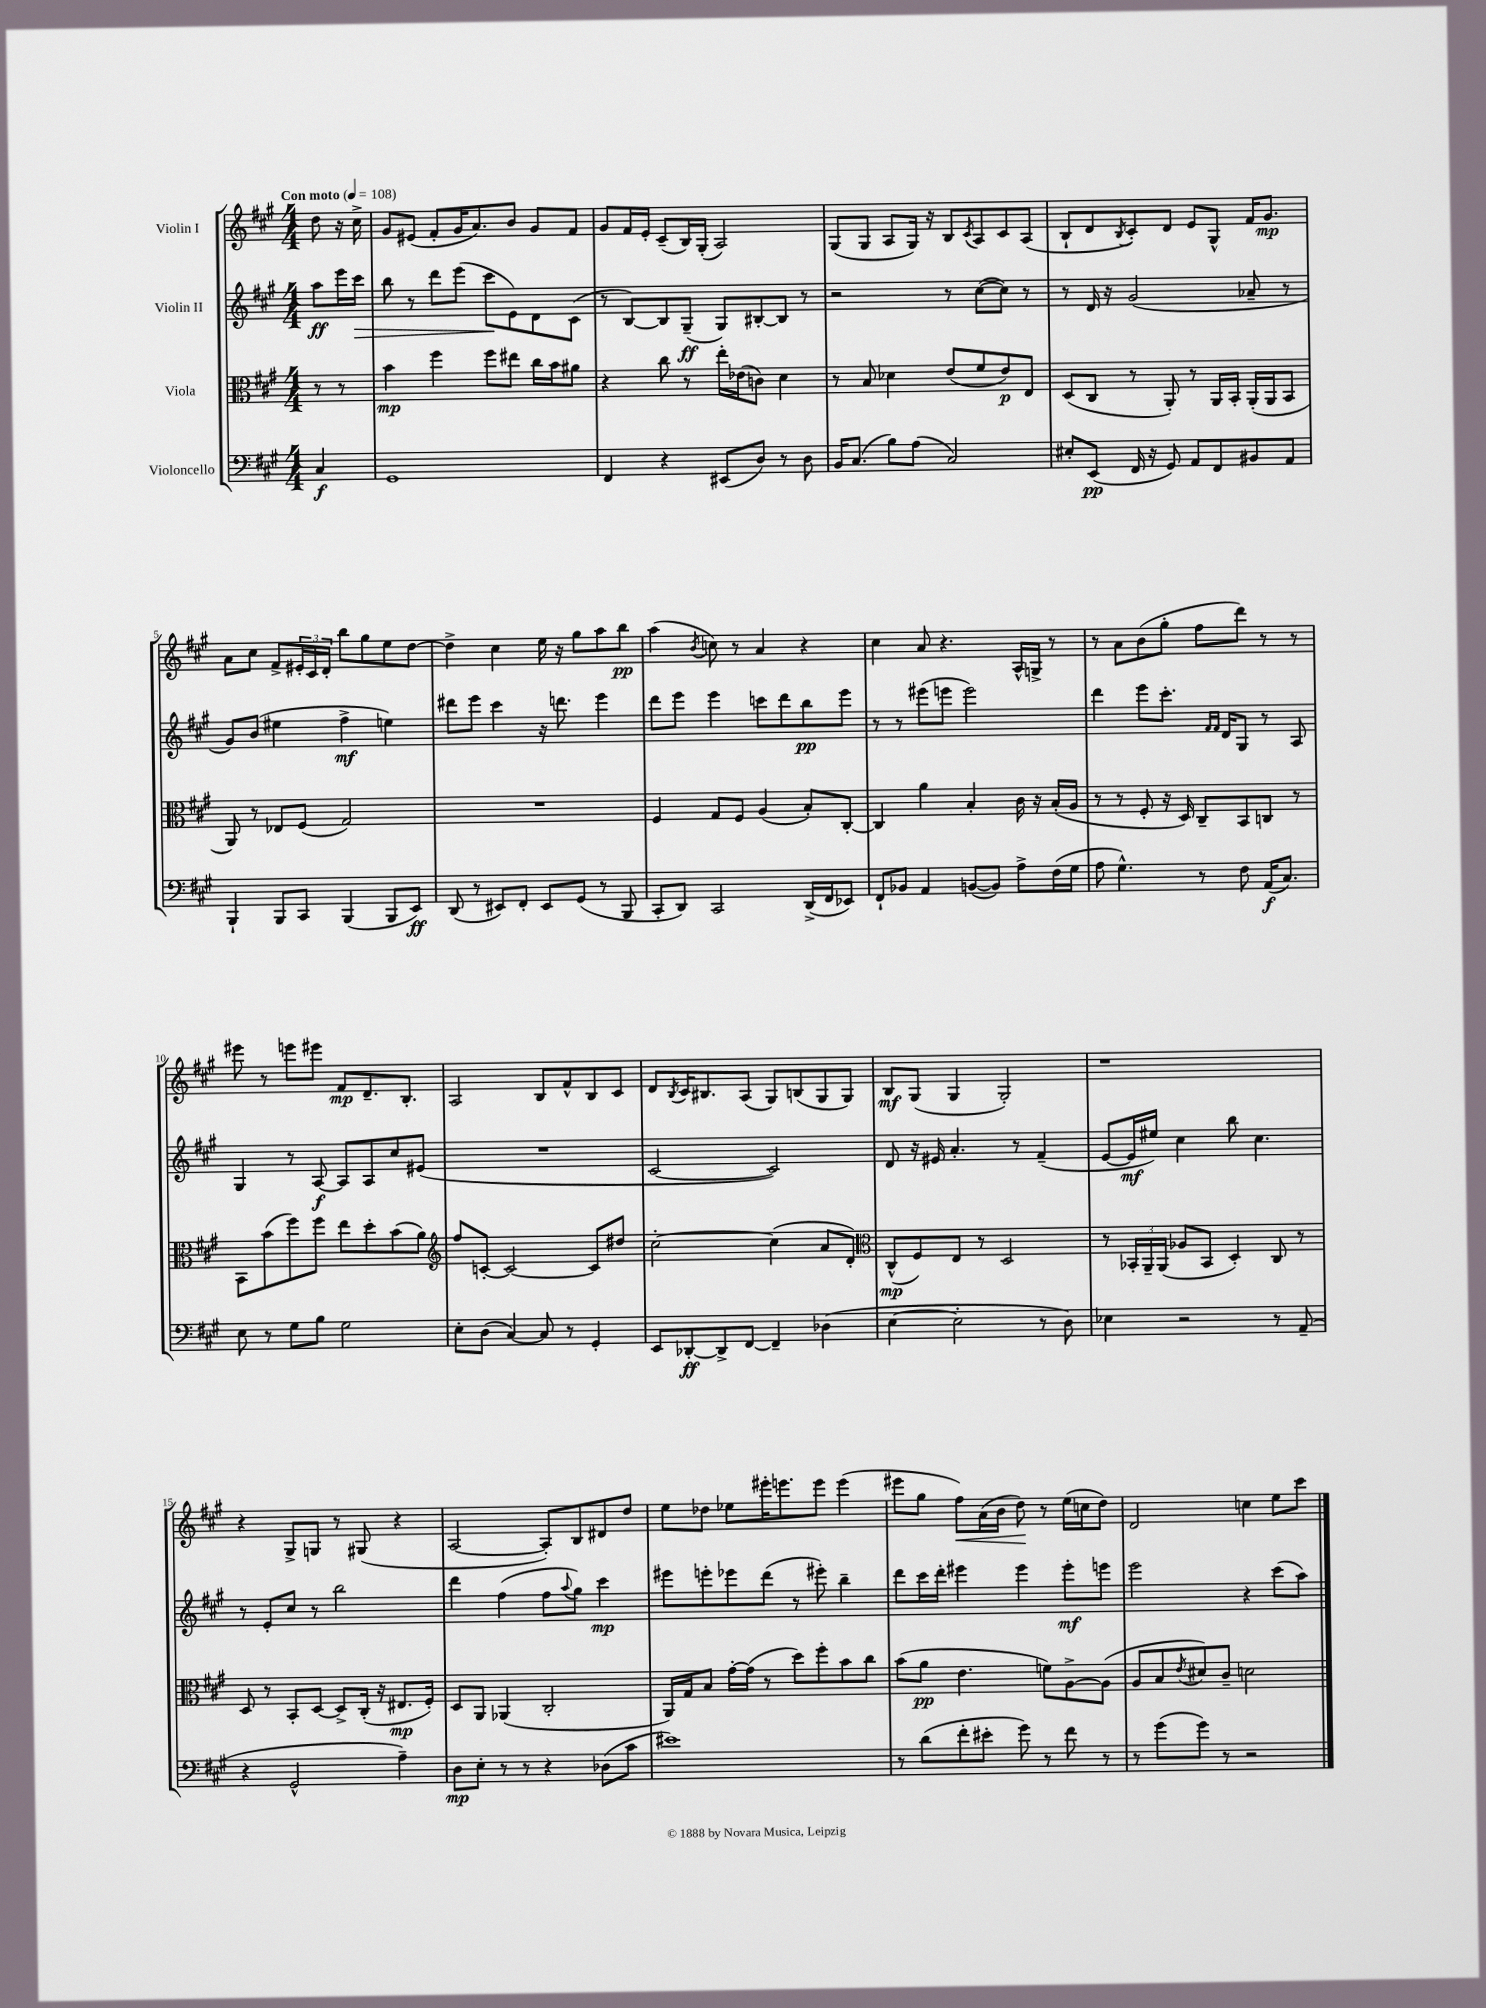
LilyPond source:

<<
\new StaffGroup <<
\new Staff = "s0" \with { instrumentName = "Violin I" } {
    \clef treble \key a \major \numericTimeSignature \time 4/4 \partial 4 \tempo "Con moto" 4 = 108
    d''8 r16 cis''16-> |
    gis'8 eis'8( fis'8-. gis'16 a'8.) b'8 gis'8 fis'8 |
    gis'8 fis'16 e'16-. cis'8--( b16) gis16-.( a2) |
    gis8( gis8 a8 gis16) r16 b8 \acciaccatura { cis'8 } a8 cis'8 a8( |
    b8-! d'8 \acciaccatura { b8 } cis'8-.) d'8 e'8 gis8-^ fis'16 gis'8.\mp |
    a'8 cis''8 fis'8-> \tuplet 3/2 { eis'16-. cis'16 d'16-. } b''8 gis''8 e''8 d''8~ |
    d''4-> cis''4 e''16 r16 gis''8 a''8 b''8\pp |
    a''4( \acciaccatura { b'8 } c''8) r8 a'4 r4 |
    cis''4 a'8 r4. a16-^ g16-> r8 |
    r8 a'8 b'8( gis''8-. fis''8 d'''8) r8 r8 |
    eis'''8 r8 e'''8 eis'''8 fis'8\mp d'8.-- b8.-. |
    a2 b8 fis'8-^ b8 cis'8 |
    d'8 \acciaccatura { b8 } cis'16 bis8. a8( gis8) b8( gis8 gis8) |
    b8\mf gis8( gis4 gis2-.) |
    r1 |
    r4 gis8-> g8 r8 gis8( r4 |
    a2~ a8-.) b8 dis'8 d''8 |
    e''8 des''8 ees''8 eis'''16-. e'''8. e'''8 e'''4( |
    eis'''8 gis''8 fis''8\<) a'16( b'16 d''8\!) r8 e''16( c''16 d''8) |
    d'2 c''4 e''8 cis'''8 \bar "|." |
}
\new Staff = "s1" \with { instrumentName = "Violin II" } {
    \clef treble \key a \major \numericTimeSignature \time 4/4 \partial 4
    a''8\ff e'''16 cis'''16\> |
    b''8 r8 d'''8 e'''8( cis'''8\! e'8) d'8 cis'8( |
    r8 b8~) b8 gis8--\ff( gis8) bis8~-. bis8 r8 |
    r2 r8 cis''8~( cis''8) r8 |
    r8 d'16 r16 gis'2( aes'8-- r8 |
    gis'8) b'8( eis''4 fis''4->\mf e''4) |
    dis'''8 e'''8 cis'''4 r16 d'''8. e'''4 |
    d'''8 e'''8 e'''4 c'''8 d'''8 b''8\pp e'''8 |
    r8 r8 eis'''8( e'''8 e'''2) |
    d'''4 e'''8 cis'''8.-. \grace { fis'16 fis'16 } d'16 gis8 r8 a8 |
    gis4 r8 a8~\f a8 a8 cis''8 eis'8( |
    R1 |
    cis'2~ cis'2) |
    d'8 r16 eis'16 a'4.-. r8 fis'4--( |
    e'8~ e'16\mf eis''16) cis''4 b''8 cis''4. |
    r8 e'8-. cis''8 r8 b''2 |
    d'''4 fis''4( fis''8 \appoggiatura { a''8 } gis''8) cis'''4\mp |
    eis'''8 e'''8-. ees'''8 d'''8( r8 eis'''8-.) b''4-- |
    d'''8 cis'''16 d'''16-. eis'''4 eis'''4 eis'''8-.\mf e'''8 |
    e'''2 r4 cis'''8( a''8) \bar "|." |
}
\new Staff = "s2" \with { instrumentName = "Viola" } {
    \clef alto \key a \major \numericTimeSignature \time 4/4 \partial 4
    r8 r8 |
    b'4\mp fis''4 fis''8 eis''8 cis''16 b'16 ais'8 |
    r4 cis''8 r8 e''16-. ees'16( c'8) d'4 |
    r8 b8 des'4 e'8( fis'8 e'8\p) e8 |
    d8( cis8 r8 a,8-.) r8 a,16 b,16-. a,16-.( a,16 b,8 |
    a,8) r8 ees8 fis8( gis2) |
    R1 |
    fis4 gis8 fis8 a4( b8-.) cis8~-. |
    cis4 a'4 b4-. cis'16 r16 b16-.( a16 |
    r8 r8 fis8-. r16 d16) cis8-- b,8 c8 r8 |
    b,8 b'8( fis''8) fis''8 e''8 d''8-. b'8( a'8) |
    \clef treble fis''8 c'8~-. c'2~ c'8 dis''8 |
    cis''2~-. cis''4( a'8 d'8-.) |
    \clef alto cis8-^\mp( fis8) e8 r8 d2 |
    r8 \tuplet 3/2 { bes,16-. a,16-- a,16( } aes8 bes,8 d4-.) cis8 r8 |
    d8 r8 b,8-. d8~ d8-> cis16-.( r16 eis8.\mp fis16-.) |
    d8 a,8 aes,4( cis2-. |
    a,16) gis16 b8 gis'16~-. gis'16( r8 d''8) fis''8-. b'8 cis''8 |
    b'8( a'8\pp e'4. f'8) a8~-> a8( |
    a8 b8 \acciaccatura { e'8 } dis'8) cis'8-- d'2 \bar "|." |
}
\new Staff = "s3" \with { instrumentName = "Violoncello" } {
    \clef bass \key a \major \numericTimeSignature \time 4/4 \partial 4
    cis4\f |
    gis,1 |
    fis,4 r4 eis,8( d8) r8 d8 |
    b,16 cis8.( b8) a8( cis2) |
    eis8-. e,8\pp( fis,16 r16 gis,8) a,8 fis,8 bis,8 a,8 |
    b,,4-! b,,8 cis,8 b,,4( b,,8 e,8\ff) |
    d,8( r8 eis,8) fis,8-. eis,8 gis,8( r8 b,,8 |
    cis,8-. d,8) cis,2 d,16->( fis,16 ees,8) |
    fis,8-! bes,8 a,4 b,8~( b,8) a8-> fis16( gis16 |
    a8 gis4.-^) r8 fis8 a,16\f( cis8.) |
    e8 r8 gis8 b8 gis2 |
    e8-. d8( cis4~) cis8 r8 gis,4-. |
    e,8 des,8~-.\ff des,8-> fis,8~ fis,4-- des4( |
    e4~ e2-. r8 d8) |
    ees4 r2 r8 a,8--( |
    r4 gis,2-^ a4--) |
    d8\mp e8-. r8 r8 r4 des8( cis'8 |
    eis'1) |
    r8 d'8( fis'8-. eis'8-. gis'8) r8 fis'8 r8 |
    r8 gis'8( gis'8) r8 r2 \bar "|." |
}
>>
>>
